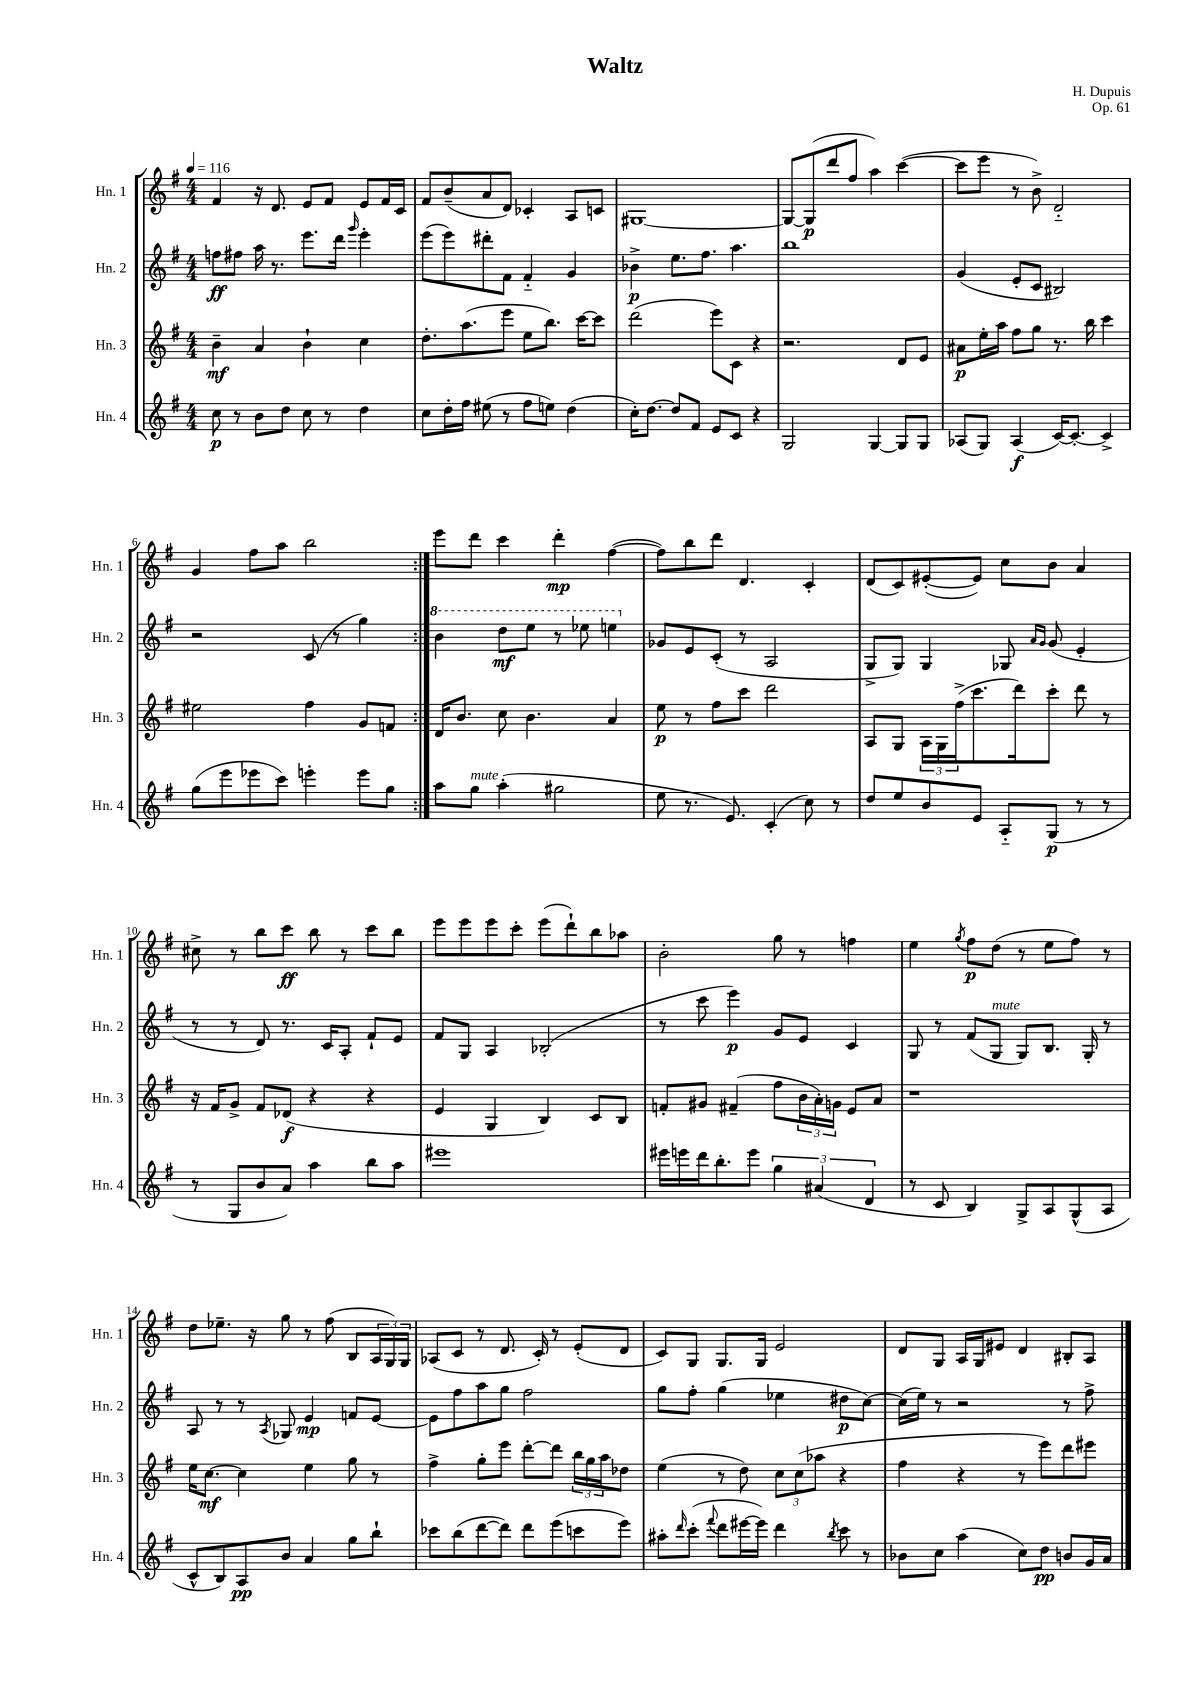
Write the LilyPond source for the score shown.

\header { title = "Waltz" composer = "H. Dupuis" opus = "Op. 61" }
<<
\new StaffGroup <<
\new Staff = "s0" \with { instrumentName = "Hn. 1" shortInstrumentName = "Hn. 1" } {
    \clef treble \key g \major \numericTimeSignature \time 4/4 \tempo 4 = 116
    \repeat volta 2 { fis'4 r16 d'8. e'8 fis'8 e'8 fis'16 c'16 |
    fis'8 b'8--( a'8 d'8) ces'4-. a8 c'8 |
    gis1~ |
    gis8~ gis8\p( d'''8 fis''8 a''4) c'''4~( |
    c'''8 e'''8 r8 b'8->) d'2-_ |
    g'4 fis''8 a''8 b''2 | }
    e'''8 d'''8 c'''4 d'''4-.\mp fis''4~( |
    fis''8) b''8 d'''8 d'4. c'4-. |
    d'8( c'8) eis'8~-.( eis'8) c''8 b'8 a'4 |
    cis''8-> r8 b''8 c'''8\ff b''8 r8 c'''8 b''8 |
    e'''8 e'''8 e'''8 c'''8-. e'''8( d'''8-!) b''8 aes''8 |
    b'2-. g''8 r8 f''4 |
    e''4 \acciaccatura { g''8 } fis''8\p d''8( r8 e''8 fis''8) r8 |
    d''8 ees''8.-- r16 g''8 r8 fis''8( b8 \tuplet 3/2 { a16 g16) g16 } |
    aes8( c'8 r8 d'8. c'16-.) r8 e'8-.( d'8 |
    c'8) g8 g8. g16 e'2 |
    d'8 g8 a16 g16 eis'8 d'4 bis8-. a8 \bar "|." |
}
\new Staff = "s1" \with { instrumentName = "Hn. 2" shortInstrumentName = "Hn. 2" } {
    \clef treble \key g \major \numericTimeSignature \time 4/4
    \repeat volta 2 { f''8\ff fis''8 a''16 r8. e'''8. d'''16 \grace { g'''16 } e'''4-. |
    e'''8( e'''8) dis'''8-. fis'8 fis'4-_ g'4 |
    bes'4->\p e''8. fis''8. a''4. |
    b''1 |
    g'4( e'8-. c'8 bis2) |
    r2 c'8( r8 g''4) | }
    \ottava #1 b''4 d'''8\mf e'''8 r8 ees'''8 e'''4 \ottava #0 |
    ges'8 e'8 c'8-.( r8 a2 |
    g8-> g8) g4 ges8 \grace { a'16 g'16 } g'8( e'4-. |
    r8 r8 d'8) r8. c'16 a8-. fis'8-! e'8 |
    fis'8 g8 a4 bes2-.( |
    r8 c'''8 e'''4\p) g'8 e'8 c'4 |
    g8 r8 fis'8( g8^\markup { \italic "mute" } g8) b8. g16-. r8 |
    a8 r8 r8 \acciaccatura { a8 } ges8 e'4\mp f'8 e'8~ |
    e'8 fis''8 a''8 g''8 fis''2 |
    g''8 fis''8-. g''4( ees''4 dis''8\p c''8~) |
    c''16( e''16) r8 r2 r8 fis''8-> \bar "|." |
}
\new Staff = "s2" \with { instrumentName = "Hn. 3" shortInstrumentName = "Hn. 3" } {
    \clef treble \key g \major \numericTimeSignature \time 4/4
    \repeat volta 2 { b'4--\mf a'4 b'4-! c''4 |
    d''8.-. a''8.( e'''8 e''8 b''8.) c'''16~ c'''8 |
    d'''2( e'''8) c'8 r4 |
    r2. d'8 e'8 |
    ais'8\p e''16-. a''16 fis''8 g''8 r8. b''16 c'''4 |
    eis''2 fis''4 g'8 f'8 | }
    d'16 b'8. c''8 b'4. a'4 |
    e''8\p r8 fis''8 c'''8 d'''2 |
    a8 g8 \tuplet 3/2 { a16 g16 fis''16->( } c'''8. d'''16) c'''8-. d'''8 r8 |
    r16 fis'16 g'8-> fis'8 des'8\f( r4 r4 |
    e'4 g4 b4) c'8 b8 |
    f'8-. gis'8 fis'4--( fis''8 \tuplet 3/2 { b'16 a'16-.) g'16 } e'8 a'8 |
    r1 |
    e''16 c''8.~\mf c''4 e''4 g''8 r8 |
    fis''4-> g''8-. e'''8 d'''8~-. d'''8 \tuplet 3/2 { b''16 g''16 a''16 } des''8 |
    e''4( r8 d''8) \tuplet 3/2 { c''8 c''8( aes''8 } r4 |
    fis''4 r4 r8 e'''8) d'''8 eis'''8 \bar "|." |
}
\new Staff = "s3" \with { instrumentName = "Hn. 4" shortInstrumentName = "Hn. 4" } {
    \clef treble \key g \major \numericTimeSignature \time 4/4
    \repeat volta 2 { c''8\p r8 b'8 d''8 c''8 r8 d''4 |
    c''8 d''16-. fis''16 eis''8( r8 fis''8 e''8) d''4( |
    c''16-.) d''8.~ d''8 fis'8 e'8 c'8 r4 |
    g2 g4~ g8 g8 |
    aes8( g8) aes4\f( c'16~) c'8.~-. c'4-> |
    g''8( e'''8 ees'''8 c'''8) e'''4-. e'''8 g''8 | }
    a''8 g''8^\markup { \italic "mute" } a''4-.( gis''2 |
    e''8 r8. e'8.) c'4-.( c''8) r8 |
    d''8 e''8 b'8 e'8 a8-_ g8\p( r8 r8 |
    r8 g8 b'8 a'8) a''4 b''8 a''8 |
    eis'''1 |
    eis'''16 e'''16 d'''16 b''8.-. e'''8 \tuplet 3/2 { g''4 ais'4( d'4 } |
    r8 c'8 b4) g8-> a8 g8-^( a8 |
    c'8-^ b8) a8\pp b'8 a'4 g''8 b''8-! |
    ces'''8 b''8( d'''8~ d'''8) d'''8 e'''8( c'''8 e'''8) |
    ais''8-. \grace { d'''16 } c'''8-.( \appoggiatura { fis'''8 } d'''8 eis'''16~ eis'''16) d'''4 \acciaccatura { b''8 } c'''8 r8 |
    bes'8 c''8 a''4( c''8) d''8\pp b'8 g'16 a'16 \bar "|." |
}
>>
>>
